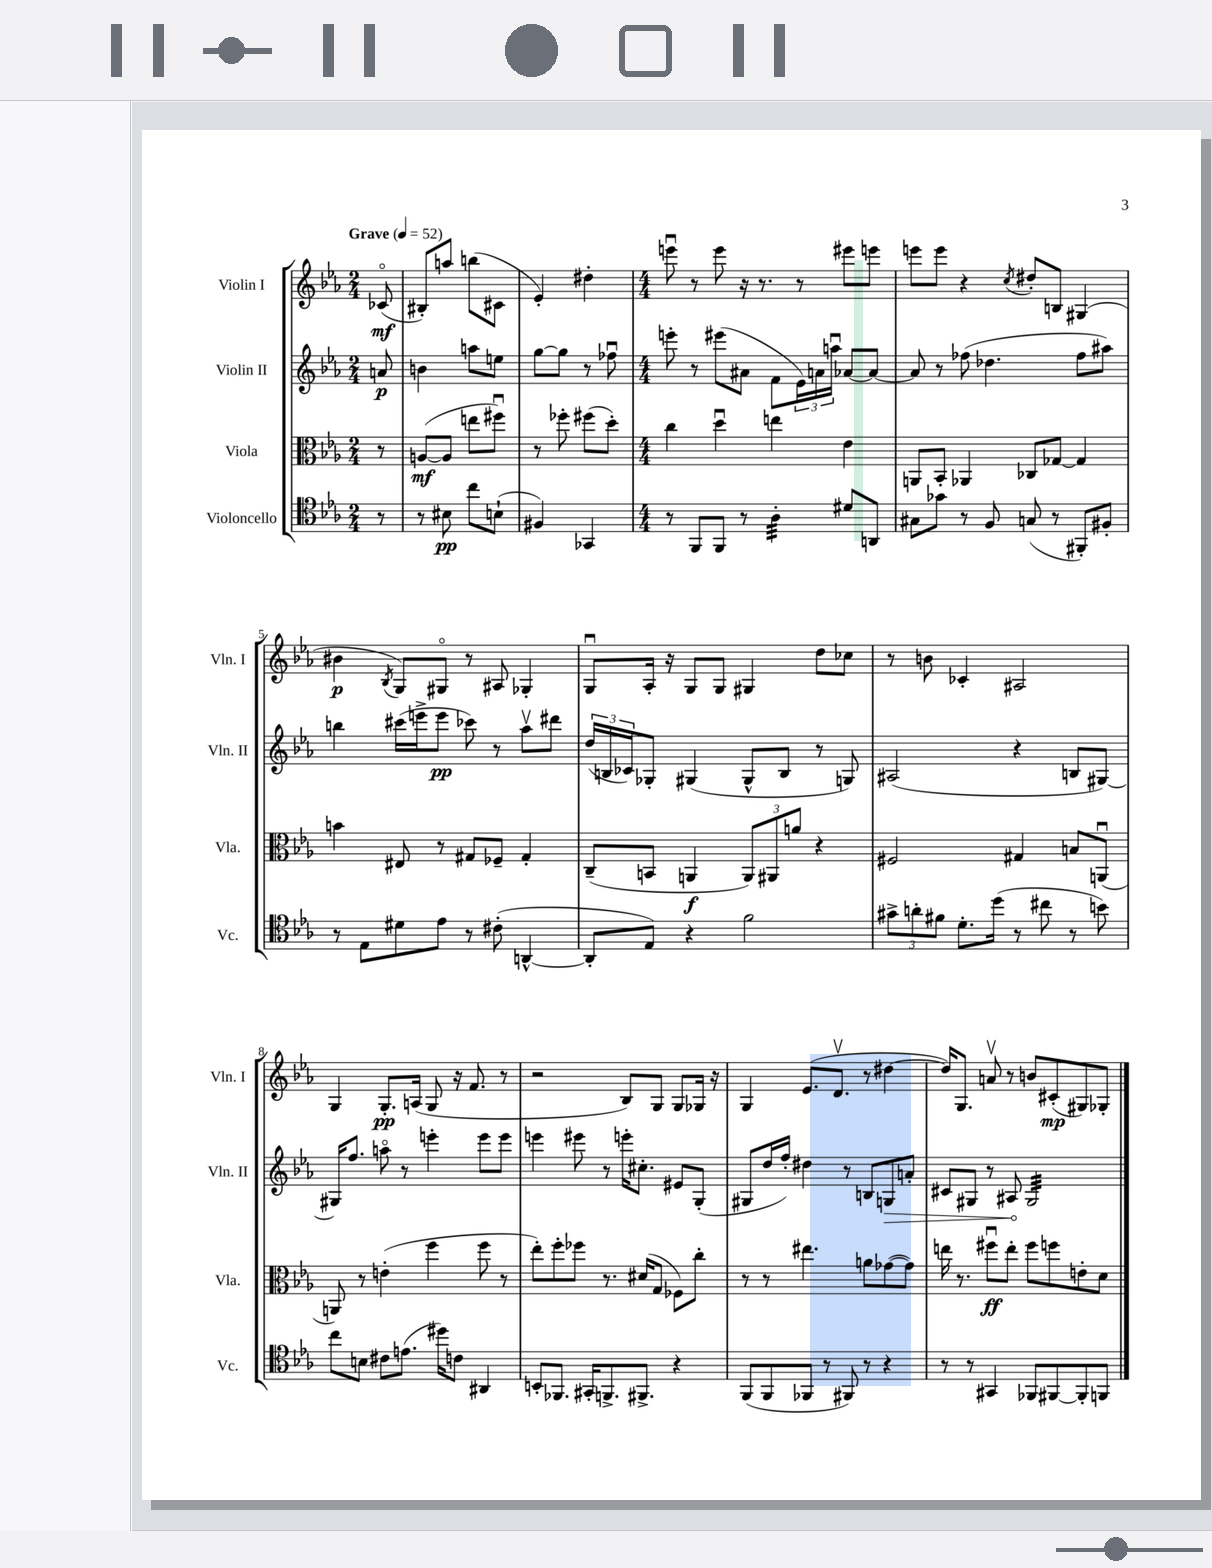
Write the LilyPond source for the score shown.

<<
\new StaffGroup <<
\new Staff = "s0" \with { instrumentName = "Violin I" shortInstrumentName = "Vln. I" } {
    \clef treble \key ees \major \numericTimeSignature \time 2/4 \partial 8 \tempo "Grave" 4 = 52
    ces'8\flageolet\mf( |
    bis8-.) a''8 b''8( cis'8 |
    ees'4-.) dis''4-. |
    \numericTimeSignature \time 4/4 e'''8\downbow r8 e'''8 r16 r8. r8 eis'''8 e'''8 |
    e'''8 e'''8 r4 \acciaccatura { c''8 } dis''8-. b8 gis4( |
    bis'4\p \acciaccatura { bes8 } g8) gis8\flageolet r8 ais8 ges4-. |
    g8\downbow aes16-. r16 g8 g8 gis4 d''8 ces''8 |
    r8 b'8 ces'4-. ais2 |
    g4 g8.-.\pp a16( g8 r16 f'8. r8 |
    r2 bes8) g8 g8 ges16 r16 |
    g4 ees'8.( d'8.\upbow r8 dis''4~ |
    dis''16) g8. a'8\upbow r8 b'8 cis'8-.\mp( gis8) ges8-. \bar "|." |
}
\new Staff = "s1" \with { instrumentName = "Violin II" shortInstrumentName = "Vln. II" } {
    \clef treble \key ees \major \numericTimeSignature \time 2/4 \partial 8
    a'8\p |
    b'4 a''8 e''8 |
    g''8~ g''8 r8 fes''8\downbow |
    \numericTimeSignature \time 4/4 e'''8-. r8 eis'''8( ais'8 f'8 \tuplet 3/2 { ees'16) a'16 a''16\downbow } aes'8~ aes'8~ |
    aes'8 r8 fes''8( des''4. fes''8 ais''8) |
    b''4 cis'''16( e'''16-> e'''8\pp ces'''8) r8 aes''8\upbow dis'''8 |
    \tuplet 3/2 { d''16( b16 ces'16) } ges8-. gis4( gis8-^ b8 r8 g8) |
    ais2( r4 b8 gis8~) |
    gis16 f''8. a''8\flageolet r8 e'''4-. e'''8 e'''8 |
    e'''4 eis'''8 r8 e'''16-. cis''8.-. eis'8 g8-.( |
    gis8 d''16 f''16-.) dis''4 r8 b8 \once \override Hairpin.circled-tip = ##t g8\> a'8-. |
    cis'8 gis8 r8 ais8\! gis2:32 \bar "|." |
}
\new Staff = "s2" \with { instrumentName = "Viola" shortInstrumentName = "Vla." } {
    \clef alto \key ees \major \numericTimeSignature \time 2/4 \partial 8
    r8 |
    a8~\mf( a8 e''8 fis''8\downbow) |
    r8 fes''8-. fis''8( d''8-.) |
    \numericTimeSignature \time 4/4 c''4 d''4\downbow e''4 ees'4 |
    a,8 bes,8-. aes,4 ces8 ges8~ ges4 |
    b'4 eis8 r8 gis8 fes8-- gis4-. |
    c8--( b,8 a,4\f \tuplet 3/2 { a,8) ais,8 a'8 } r4 |
    fis2 gis4 b8 a,8\downbow( |
    a,8) r8 e'4-.( f''4 f''8 r8 |
    ees''8-.) f''8-. fes''8 r8. dis'16( g8 fes8) c''8-. |
    r8 r8 eis''4. a'8 ges'8~( ges'8) |
    e''16 r8. fis''8\downbow\ff e''8-. fis''8 f''8 e'8-. d'8 \bar "|." |
}
\new Staff = "s3" \with { instrumentName = "Violoncello" shortInstrumentName = "Vc." } {
    \clef tenor \key ees \major \numericTimeSignature \time 2/4 \partial 8
    r8 |
    r8 bis8\pp c''8 b8-!( |
    fis4) ges,4 |
    \numericTimeSignature \time 4/4 r8 f,8 f,8 r8 aes4:32-. dis'8 a,8 |
    gis8 ges'8 r8 f8 g8( r8 fis,8-.) fis8-. |
    r8 ees8 dis'8 ees'8 r8 cis'8-.( a,4~-^ |
    a,8-. ees8) r4 f'2 |
    \tuplet 3/2 { gis'8-> a'8-. fis'8 } d'8.-. d''16( r8 cis''8 r8 b'8) |
    c''8 b8 cis'8 e'8.( dis''16) c'8 ais,4 |
    b,8-. fes,8. gis,16-. f,8.-> fis,8.-> r4 |
    f,8( f,8 fes,8 r8 fis,8) r8 r4 |
    r8 r8 gis,4 fes,8 fis,8~ fis,8-. f,8 \bar "|." |
}
>>
>>
